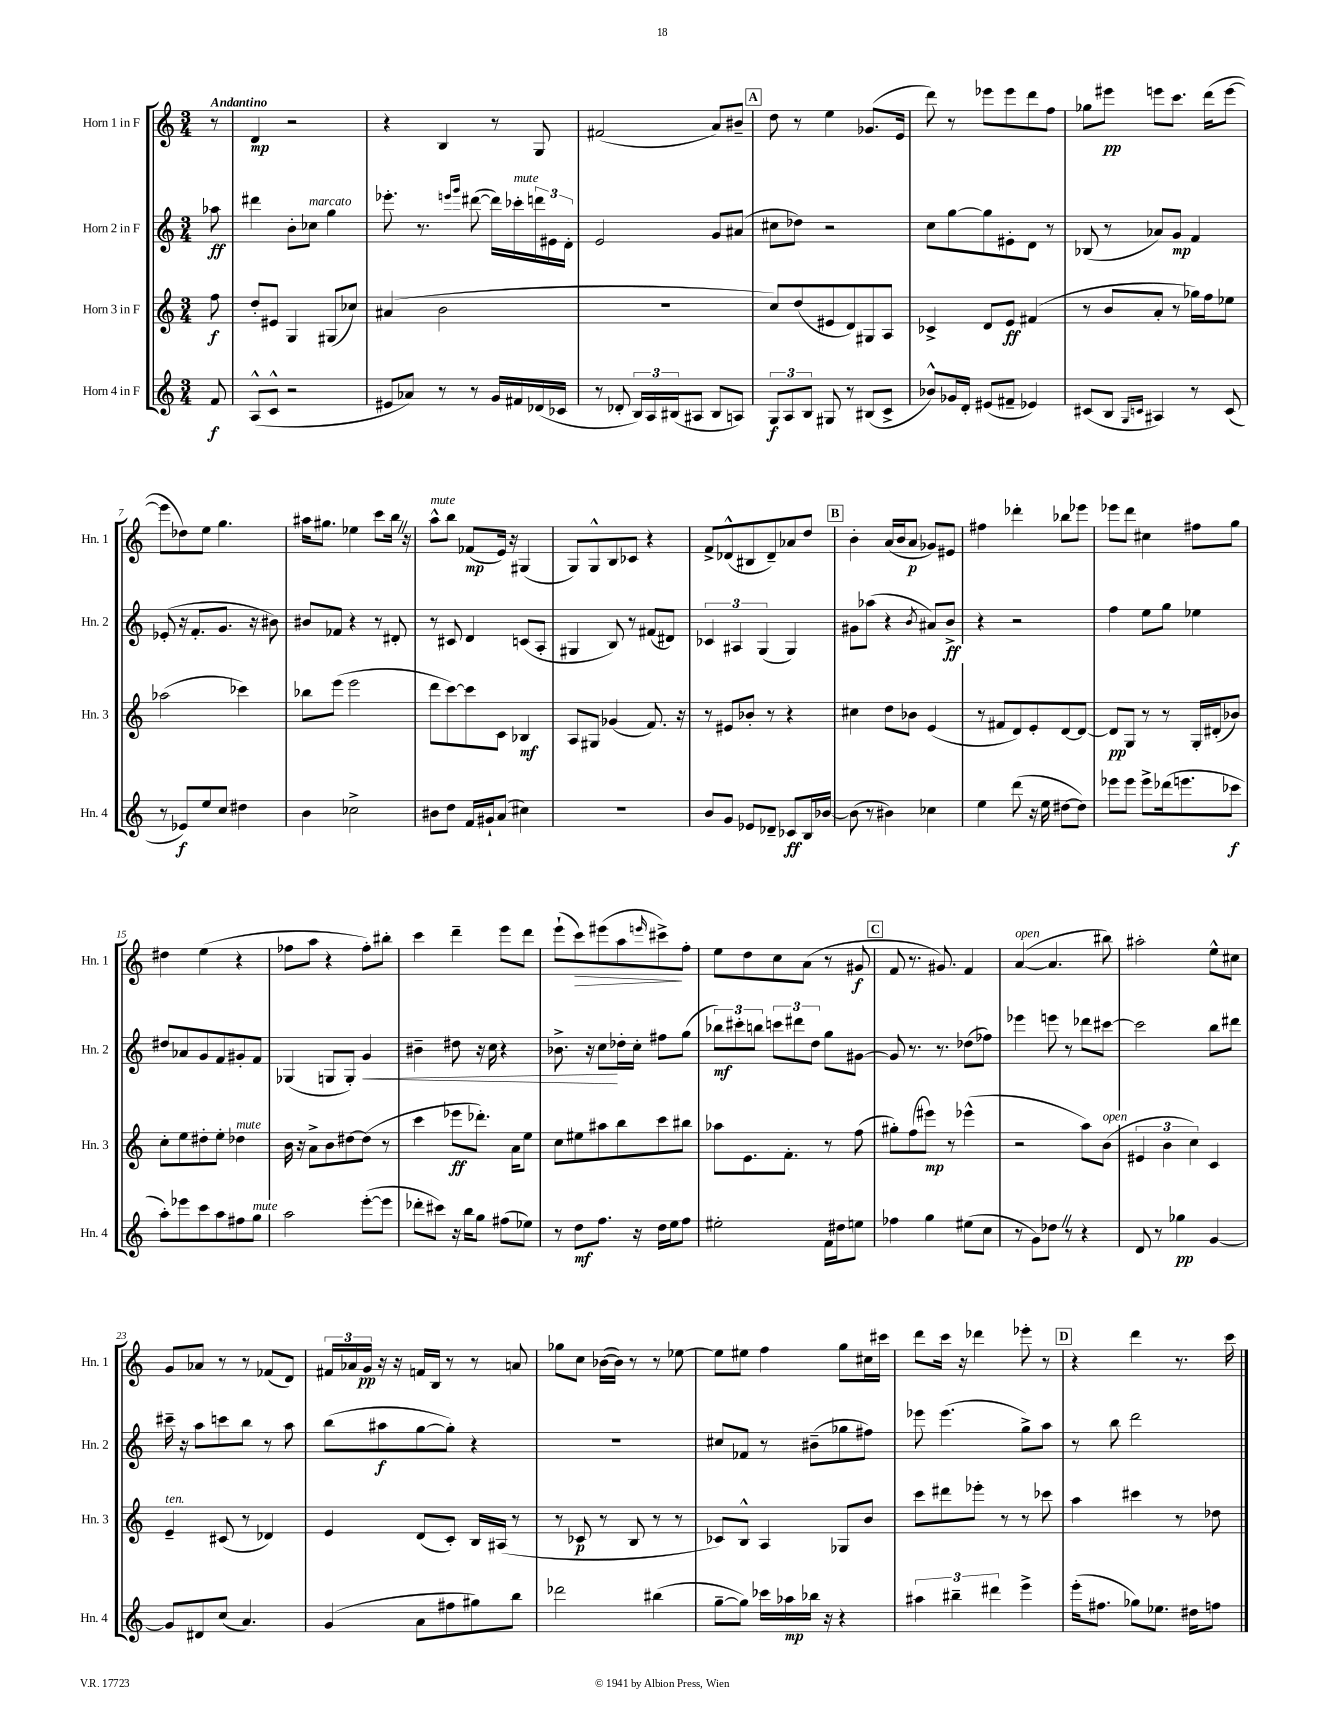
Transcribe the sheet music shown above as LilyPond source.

<<
\new StaffGroup <<
\new Staff = "s0" \with { instrumentName = "Horn 1 in F" shortInstrumentName = "Hn. 1" } {
    \clef treble \key c \major \numericTimeSignature \time 3/4 \partial 8 \tempo "Andantino"
    r8 |
    d'4\mp r2 |
    r4 b4 r8 g8 |
    fis'2( a'8) bis'8-- |
    \mark \markup { \box "A" } d''8 r8 e''4 ges'8.( e'16 |
    d'''8) r8 ees'''8 ees'''8 d'''8 f''8 |
    ges''8 eis'''8\pp e'''8 c'''8. d'''16( e'''8~ |
    e'''8 des''8) e''8 g''4. |
    ais''16 gis''8. ees''4 c'''8 b''16 \once \override BreathingSign.text = \markup { \musicglyph "scripts.caesura.straight" } \breathe r16 |
    a''8-^^\markup { \italic "mute" } b''8 fes'8\mp( e'16) r16 gis4( |
    g8) g8-^ b8 ces'8 r4 |
    f'8-> des'8-^( bis8 des'8--) aes'8 d''8 |
    \mark \markup { \box "B" } b'4-. a'16( b'16 a'8\p ges'8) eis'8 |
    fis''4 des'''4-. bes''8 ees'''8 |
    ees'''8 d'''8 cis''4 fis''8 g''8 |
    dis''4 e''4( r4 |
    fes''8 a''8 r4 fes''8-.) bis''8-. |
    c'''4 d'''4-- e'''8 d'''8 |
    e'''8-!( c'''8\>) eis'''8( a''8 \grace { e'''16 } cis'''8->\!) f''8-. |
    e''8 d''8 c''8 a'8( r8 gis'8\f |
    \mark \markup { \box "C" } f'8 r8. gis'8.) f'4 |
    a'4~^\markup { \italic "open" }( a'4. bis''8) |
    ais''2-. e''8-^ cis''8 |
    g'8 aes'8 r8 r8 fes'8( d'8) |
    \tuplet 3/2 { fis'16 aes'16 g'16\pp } r16 r16 f'16 b16 r8 r8 a'8 |
    ges''8 c''8 bes'16~( bes'16) r8 r8 ees''8~ |
    ees''8 eis''8 f''4 g''8 cis''16 cis'''16 |
    d'''8 c'''16 r16 des'''4 ees'''8-. r8 |
    \mark \markup { \box "D" } r4 d'''4 r8. c'''16 \bar "|." |
}
\new Staff = "s1" \with { instrumentName = "Horn 2 in F" shortInstrumentName = "Hn. 2" } {
    \clef treble \key c \major \numericTimeSignature \time 3/4 \partial 8
    aes''8\ff |
    dis'''4 b'8-. ces''8^\markup { \italic "marcato" } g''4 |
    ees'''8.-. r8. \grace { e'''16 g'''16 } dis'''8~( dis'''16) ces'''16-.^\markup { \italic "mute" } \tuplet 3/2 { d'''16 eis'16 d'16-. } |
    e'2 g'8 ais'8( |
    \mark \markup { \box "A" } cis''8 des''8) r2 |
    c''8 g''8~ g''8 eis'8-. d'8 r8 |
    bes8( r8 aes'8) g'8\mp f'4 |
    ees'8-.( r16 f'8.-. g'8. r16 bis'8) |
    bis'8 fes'8 r4 r8 dis'8-. |
    r8 cis'8 d'4 c'8( a8-. |
    gis4 b8) r8 fis'8( dis'8) |
    \tuplet 3/2 { ces'4 ais4 g4( } g4) |
    \mark \markup { \box "B" } gis'8 aes''8( r4 \acciaccatura { b'8 } ais'8) b'8->\ff |
    r4 r2 |
    f''4 e''8 g''8 ees''4 |
    dis''8 aes'8 g'8 f'8 gis'8-. f'8 |
    ges4( g8 g8-.) g'4\< |
    bis'4-- dis''8 r16 c''16 r4 |
    bes'8.-> r16 c''8\! des''16-. c''16-. fis''8 g''8( |
    \tuplet 3/2 { bes''8\mf) cis'''8-. b''8 } \tuplet 3/2 { c'''8 dis'''8 d''8 } g''8 gis'8~ |
    \mark \markup { \box "C" } gis'8 r8. r8. des''8( fes''8) |
    ees'''4 e'''8 r8 des'''8 cis'''8~ |
    cis'''2 b''8 dis'''8 |
    cis'''16-- r16 a''8 c'''8 b''8 r8 a''8 |
    b''8( ais''8\f g''8~ g''8-.) r4 |
    R2. |
    cis''8 fes'8 r8 bis'8--( ges''8 fis''8) |
    ees'''8 ees'''4.( g''8->) a''8 |
    \mark \markup { \box "D" } r8 b''8 d'''2 \bar "|." |
}
\new Staff = "s2" \with { instrumentName = "Horn 3 in F" shortInstrumentName = "Hn. 3" } {
    \clef treble \key c \major \numericTimeSignature \time 3/4 \partial 8
    f''8\f |
    d''8-. eis'8 g4 gis8( ces''8) |
    ais'4( b'2 |
    R2. |
    \mark \markup { \box "A" } c''8) d''8( eis'8 d'8) gis8 a8 |
    ces'4-> d'8 e'8\ff fis'4( |
    r8 b'8 a'8-. r8 ges''16) f''16 ees''8 |
    aes''2( ces'''4) |
    bes''8 e'''8( e'''2 |
    d'''8 c'''8~) c'''8 c'8 bes4\mf |
    a8 gis8 ges'4( f'8.) r16 |
    r8 eis'8 bes'8-. r8 r4 |
    \mark \markup { \box "B" } cis''4 d''8 bes'8 e'4( |
    r8 fis'8 d'8) e'8-. d'8~ d'8~ |
    d'8\pp g8 r8 r8 g16-. dis'16-.( bes'8) |
    c''8-. e''8 dis''8-. e''8-. des''4^\markup { \italic "mute" } |
    b'16 r16 a'8-> b'8 dis''8~ dis''8( r8 |
    c'''4 ees'''8\ff des'''8.-.) a'16 e''8 |
    c''8 eis''8 ais''8 b''8 c'''8 bis''8 |
    aes''8 e'8. f'8.-. r8 f''8( |
    \mark \markup { \box "C" } gis''8-.) f''8( eis'''8\mp) r8 ees'''4-^( |
    r2 a''8) b'8^\markup { \italic "open" }( |
    \tuplet 3/2 { eis'4 b'4 c''4) } c'4 |
    e'4--^\markup { \italic "ten." } cis'8( r8 des'4) |
    e'4 d'8( c'8-.) b16 ais16( r8 |
    r8 ces'8\p r8 b8 r8 r8 |
    ces'8) b8-^ a4 ges8 b'8 |
    c'''8 dis'''8 ees'''8-. r8 r8 ces'''8 |
    \mark \markup { \box "D" } a''4 cis'''4 r8 des''8 \bar "|." |
}
\new Staff = "s3" \with { instrumentName = "Horn 4 in F" shortInstrumentName = "Hn. 4" } {
    \clef treble \key c \major \numericTimeSignature \time 3/4 \partial 8
    f'8\f |
    a8-^( c'8-^ r2 |
    eis'8 aes'8) r8 r8 g'16 fis'16 des'16( ces'16 |
    r8 des'8-. \tuplet 3/2 { b16) a16 bis16( } ais8 bis8 a8) |
    \mark \markup { \box "A" } \tuplet 3/2 { g8\f a8 b8 } gis8 r8 bis8( c'8-> |
    bes'8-^) ges'16 d'16-. eis'8( fis'8-- ees'4) |
    cis'8( b8 \grace { g16 c'16 } ais4) r8 c'8( |
    r8 ees'8\f) e''8 c''8 dis''4 |
    b'4 ces''2-> |
    bis'8 d''8 f'16 gis'16-! a'8( cis''4) |
    R2. |
    b'8 g'8 ees'8 des'8-- ces'8\ff b16 bes'16~ |
    \mark \markup { \box "B" } bes'8( r8 bis'4) ces''4 |
    e''4 d'''8( r16 e''16 dis''8~ dis''8) |
    ees'''8 ees'''8 ees'''8-> des'''16( e'''8. ces'''8\f |
    a''8-.) ees'''8 c'''8 a''8 fis''8 g''8^\markup { \italic "mute" } |
    a''2 e'''8~-.( e'''8 |
    des'''8-. cis'''8) r16 b''16 g''8 fis''8( ees''8) |
    r8 d''8\mf f''8. r16 d''16 e''16 f''8 |
    eis''2-. f'16 dis''16 e''8 |
    \mark \markup { \box "C" } fes''4 g''4 eis''8( c''8 |
    r8 g'8) des''8 \once \override BreathingSign.text = \markup { \musicglyph "scripts.caesura.straight" } \breathe r8 r4 |
    d'8 r8 ges''4\pp g'4~ |
    g'8 dis'8 c''8( a'4.) |
    g'4( a'8 fis''8 gis''8) b''8 |
    des'''2 bis''4( |
    g''8~-- g''8) ces'''16 aes''16\mp bes''16 r16 r4 |
    \tuplet 3/2 { ais''4 bis''4-- dis'''4 } e'''4-> |
    \mark \markup { \box "D" } e'''16-.( fis''8. ges''8) ees''8. dis''16 f''8 \bar "|." |
}
>>
>>
